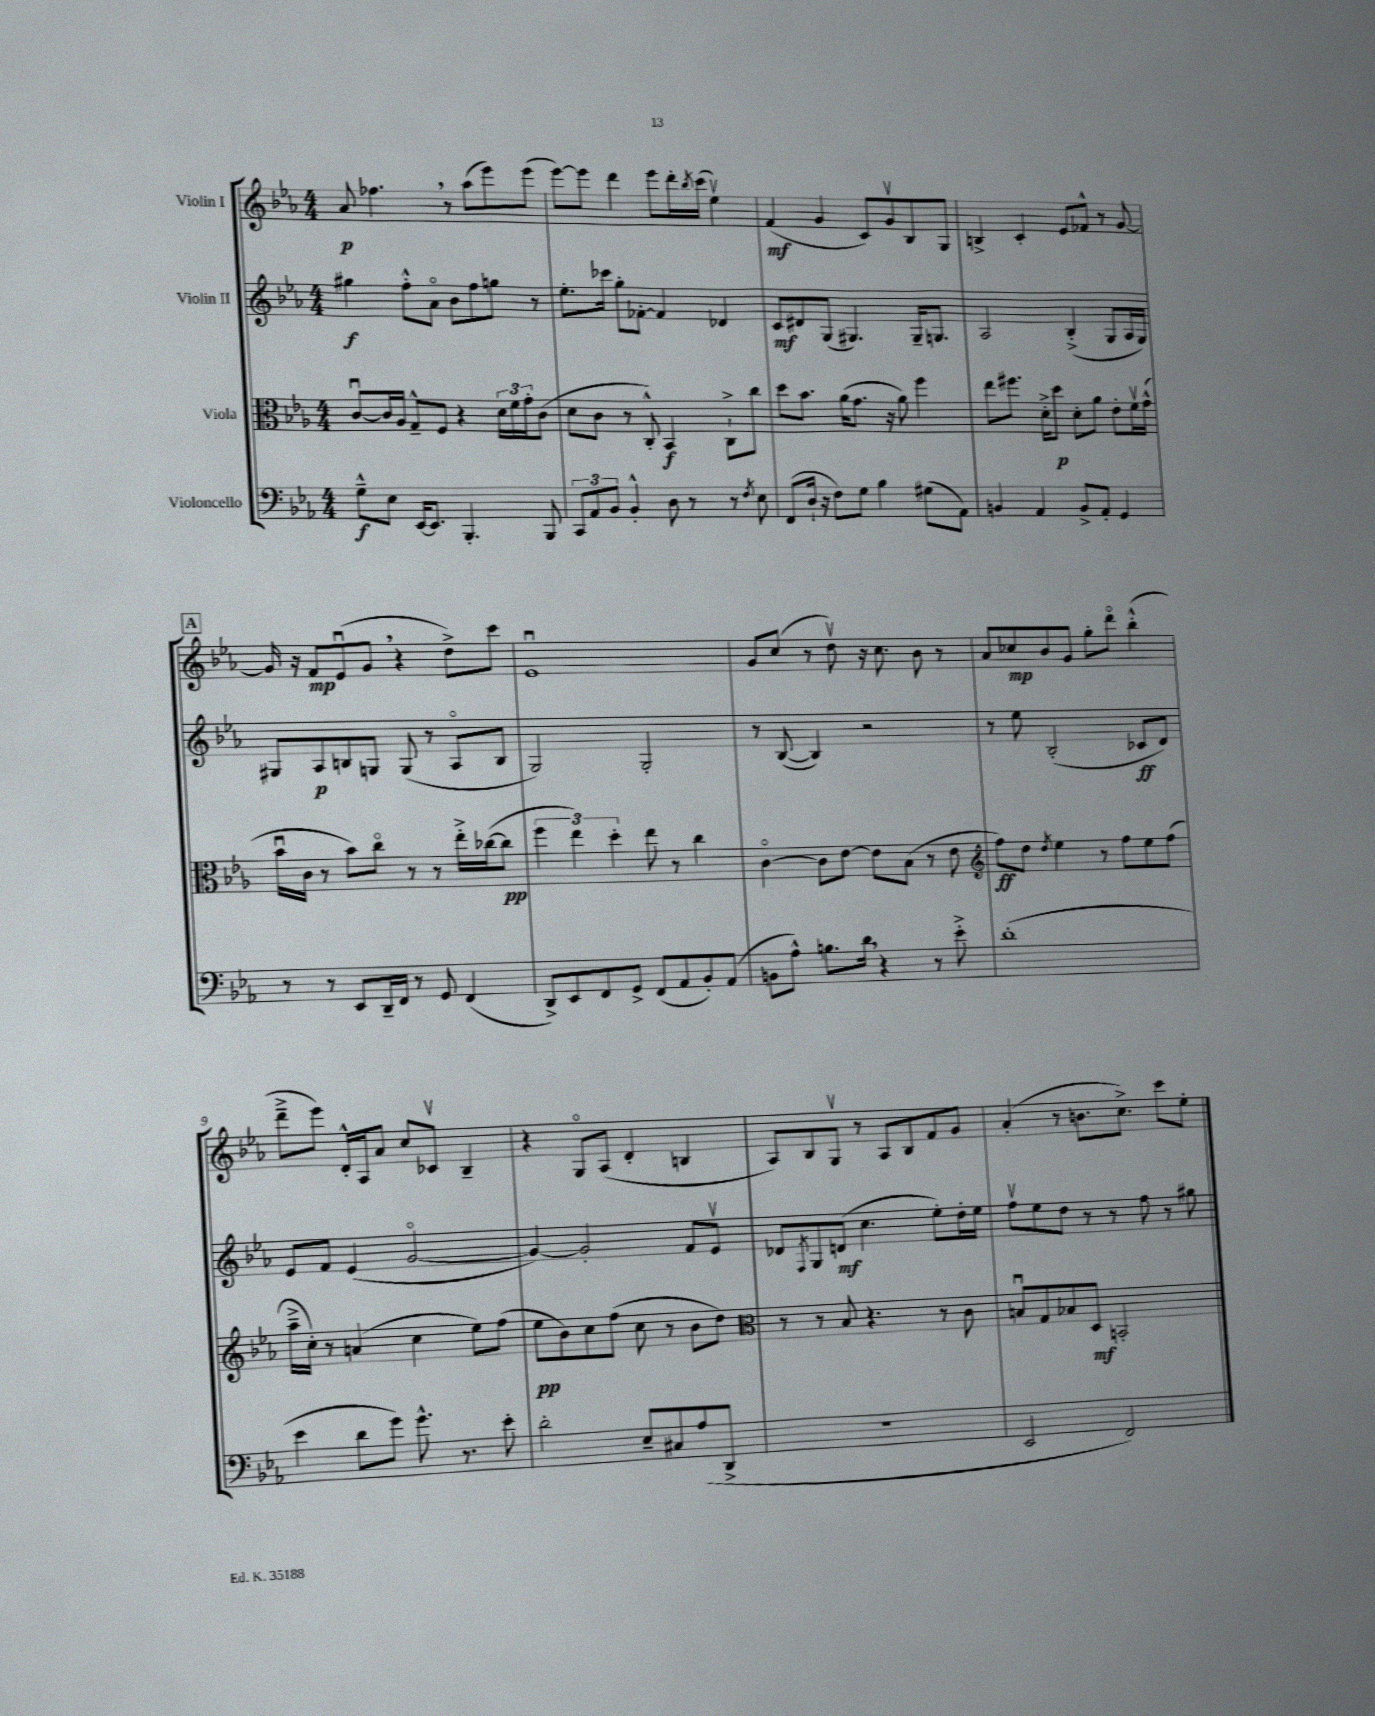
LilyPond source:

<<
\new StaffGroup <<
\new Staff = "s0" \with { instrumentName = "Violin I" } {
    \clef treble \key ees \major \numericTimeSignature \time 4/4
    aes'8\p fes''4. \breathe r8 aes''8( ees'''8) ees'''8( |
    ees'''8~) ees'''8 d'''4 ees'''8 d'''16-. \acciaccatura { bes''8 } c'''16( ees''4\upbow) |
    f'4\mf( g'4 c'8) g'8\upbow bes8 g8 |
    b4-> c'4-. ees'8 fes'8-^ r8 g'8~ |
    \mark \markup { \box "A" } g'16 r16 f'8\mp ees'8\downbow( g'8 \breathe r4 d''8->) c'''8 |
    ees'1\downbow |
    g'8 c''8( r8 d''8\upbow) r16 c''8. bes'8 r8 |
    aes'8 ces''8\mp bes'8 g'8 g''8-. d'''8\flageolet bes''4-.-^( |
    d'''8---> ees'''8) d'16-.-^ aes16 aes'8 c''8 ces'8\upbow bes4-- |
    r4 g8\flageolet aes8( d'4-. b4 |
    aes8) bes8 g8\upbow r8 aes8 bes8 f'8 g'8 |
    aes'4-.( r8 b'8. c''8.->) c'''8 ees''8-. \bar "|." |
}
\new Staff = "s1" \with { instrumentName = "Violin II" } {
    \clef treble \key ees \major \numericTimeSignature \time 4/4
    gis''4\f f''8-.-^ aes'8\flageolet bes'8 f''8 g''8 r8 |
    ees''8.-. ces'''16 g''8-. fes'8~-. fes'4 des'4 |
    c'8\mf dis'8 g8( gis4.) gis16-- g8. |
    aes2 bes4-.->( g8 aes16 g16) |
    \mark \markup { \box "A" } gis8 aes8\p b8 g8 g8( r8 aes8\flageolet b8 |
    g2) g2-. |
    r8 bes8~( bes4) r2 |
    r8 ees''8 bes2-.( ces'8\ff d'8) |
    ees'8 f'8 ees'4( g'2~\flageolet |
    g'4~) g'2-. f'8 ees'8\upbow |
    des'8 \acciaccatura { f8 } g8 d'8\mf( c''4. ees''8-.) d''16-. ees''16 |
    f''8\upbow ees''8 d''8 r8 r8 f''8 r8 gis''8 \bar "|." |
}
\new Staff = "s2" \with { instrumentName = "Viola" } {
    \clef alto \key ees \major \numericTimeSignature \time 4/4
    c'8~\downbow c'16 aes16 g8---^ f8 r4 \tuplet 3/2 { d'16 f'16 g'16-. } c'8( |
    d'8 c'8 r8 c8-.-^) bes,4\f c8-!-> c''8 |
    d''8 bes'8. aes'16( g'8. r16 aes'8) f''4 |
    ees''8 fis''8. d'16-.-> d''8\p d'8-. aes'8 ees'8-. f'16\upbow g'16-^( |
    \mark \markup { \box "A" } bes'16\downbow c'16 r8 bes'8) c''8\flageolet r8 r8 ees''16-.-> ces''16~( ces''8\pp |
    \tuplet 3/2 { f''4 ees''4) d''4-. } ees''8 r8 c''4 |
    c'4~\flageolet c'8 ees'8~ ees'8 bes8( r8 ees'8 |
    \clef treble f''8\ff) d''8 \acciaccatura { d''8 } ees''4 r8 f''8 ees''8 f''8( |
    aes''16---> c''16-.) r8 a'4( c''4 ees''8) f''8( |
    ees''8\pp bes'8) c''8 f''8( c''8 r8 bes'8 d''8) |
    \clef alto r8 r8 bes8 r4. r8 c'8 |
    b8\downbow g8 bes8 d8\mf b,2-. \bar "|." |
}
\new Staff = "s3" \with { instrumentName = "Violoncello" } {
    \clef bass \key ees \major \numericTimeSignature \time 4/4
    g8---^\f ees8 ees,16~ ees,8. bes,,4.-. bes,,8 |
    \tuplet 3/2 { c,8 aes,8 bes,8 } bes,4-.-^ d8 r8 r8 \acciaccatura { f8 } ees8 |
    f,8( d16-! r16 f8) g8 bes4 gis8( aes,8) |
    b,4 aes,4 b,8-> aes,8-. g,4 |
    \mark \markup { \box "A" } r8 r8 ees,8 d,16-- f,16 r8 g,8 f,4( |
    d,8->) ees,8 f,8 g,8-> f,8( aes,8 bes,8-.) aes,8( |
    b,8 aes8-^) b8. d'16 \breathe r4 r8 ees'8-.-> |
    d'1-.( |
    ees'4 d'8 g'8) g'8.-^ r8. ees'8-. |
    d'2-. ees8-- cis8 aes8( d,8-> |
    R1 |
    ees,2 f,2) \bar "|." |
}
>>
>>
